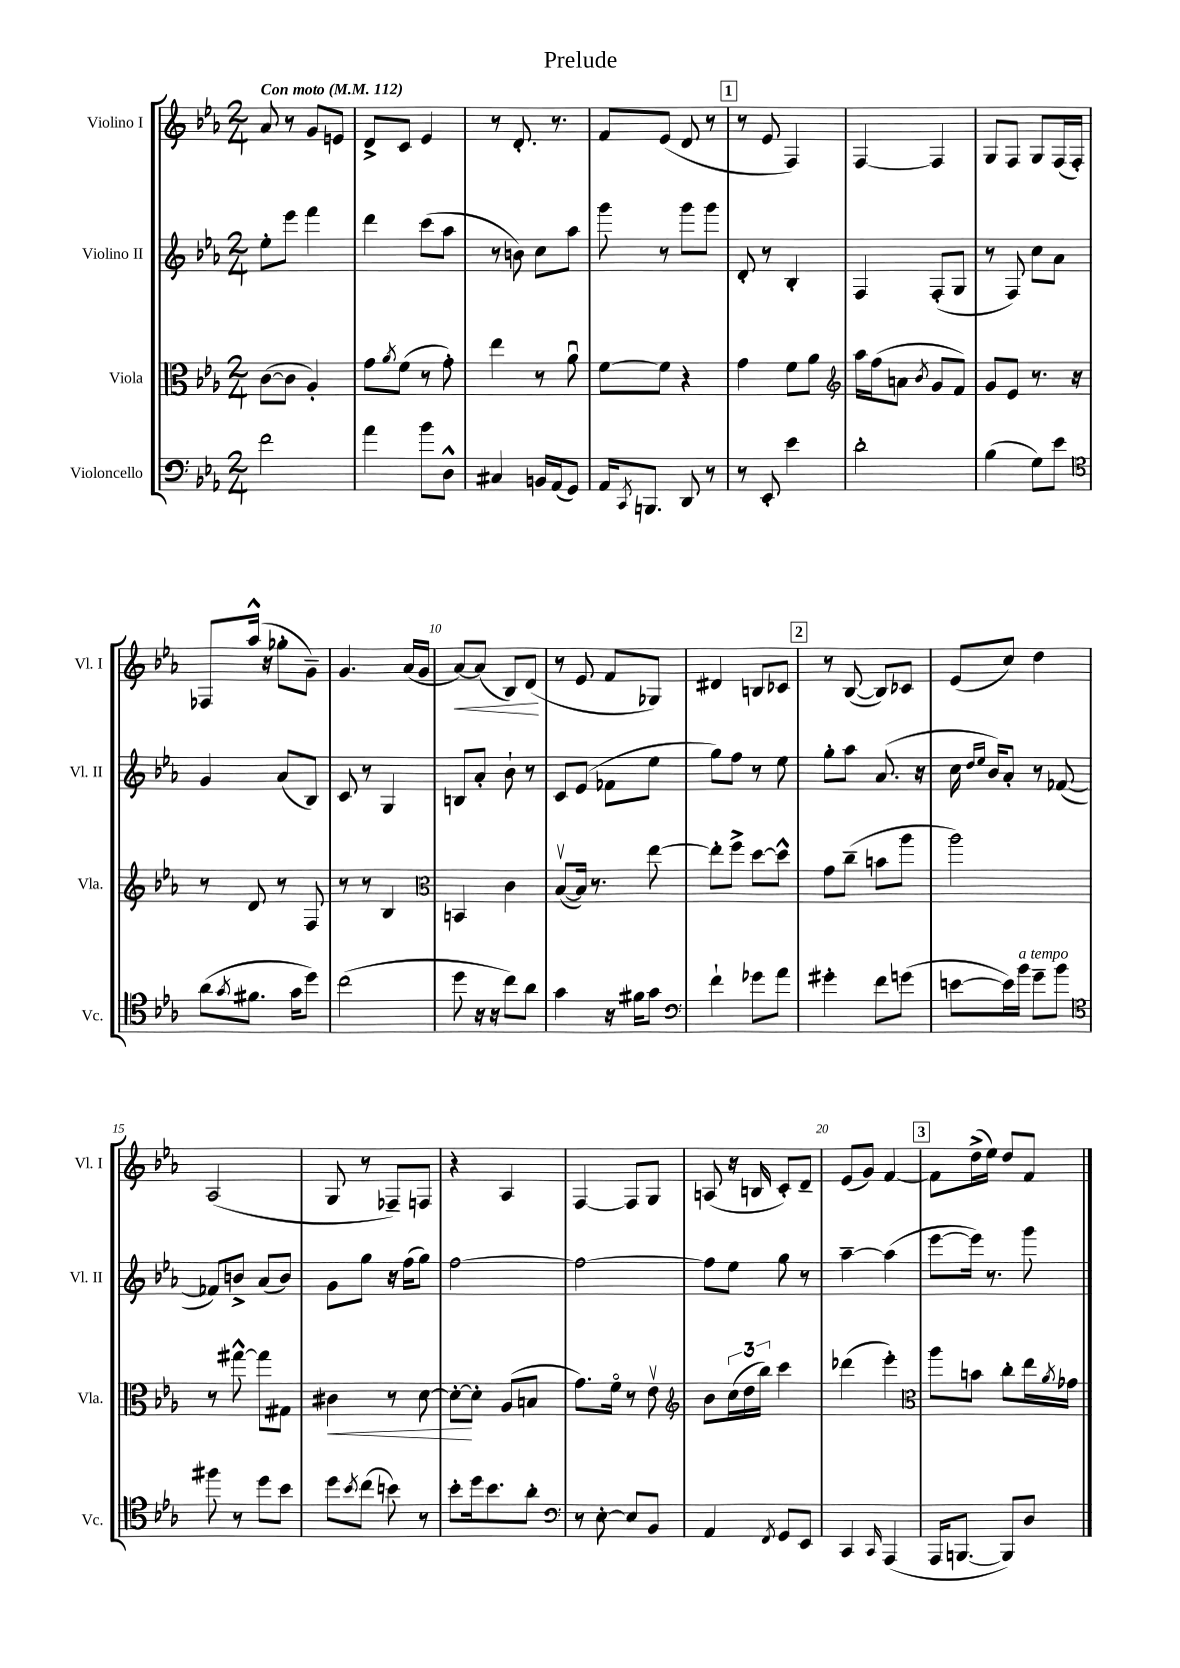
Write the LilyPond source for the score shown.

\header { title = "Prelude" }
<<
\new StaffGroup <<
\new Staff = "s0" \with { instrumentName = "Violino I" shortInstrumentName = "Vl. I" } {
    \clef treble \key ees \major \numericTimeSignature \time 2/4 \tempo "Con moto" 4 = 112
    aes'8 r8 g'8 e'8 |
    d'8-> c'8 ees'4 |
    r8 d'8.-. r8. |
    f'8 ees'8( d'8 r8 |
    \mark \markup { \box "1" } r8 ees'8 f4) |
    f4~ f4 |
    g8 f8 g8 f16( f16-.) |
    fes8 aes''16-^( r16 ges''8-. g'8--) |
    g'4. aes'16( g'16 |
    aes'8~\<) aes'8( bes8) d'8\!( |
    r8 ees'8 f'8 ges8) |
    dis'4 b8 ces'8 |
    \mark \markup { \box "2" } r8 bes8~( bes8) ces'8 |
    ees'8( c''8) d''4 |
    aes2( |
    g8 r8 fes8--) f8 |
    r4 aes4 |
    f4~ f8 g8 |
    a8( r16 b16 c'8-.) d'8-- |
    ees'8( g'8) f'4~ |
    \mark \markup { \box "3" } f'8 d''16->( ees''16) d''8 f'8 \bar "|." |
}
\new Staff = "s1" \with { instrumentName = "Violino II" shortInstrumentName = "Vl. II" } {
    \clef treble \key ees \major \numericTimeSignature \time 2/4
    ees''8-. ees'''8 f'''4 |
    d'''4 c'''8( aes''8 |
    r8 b'8) c''8 aes''8 |
    g'''8 r8 g'''8 g'''8 |
    \mark \markup { \box "1" } d'8-. r8 bes4-. |
    f4 f8-.( g8 |
    r8 f8) c''8 aes'8 |
    g'4 aes'8( bes8) |
    c'8 r8 g4 |
    b8 aes'8-. bes'8-! r8 |
    c'8 ees'8( fes'8 ees''8 |
    g''8) f''8 r8 ees''8 |
    \mark \markup { \box "2" } g''8-. aes''8 aes'8.( r16 |
    c''16 \grace { d''16 ees''16 } bes'16) aes'8-. r8 fes'8~( |
    fes'8) b'8-> aes'8( b'8) |
    g'8 g''8 r16 f''16( g''8) |
    f''2~ |
    f''2~ |
    f''8 ees''8 g''8 r8 |
    aes''4~-- aes''4( |
    \mark \markup { \box "3" } ees'''8~ ees'''16) r8. g'''8 \bar "|." |
}
\new Staff = "s2" \with { instrumentName = "Viola" shortInstrumentName = "Vla." } {
    \clef alto \key ees \major \numericTimeSignature \time 2/4
    c'8~( c'8 aes4-.) |
    g'8 \acciaccatura { aes'8 } f'8( r8 g'8-.) |
    ees''4 r8 aes'8\downbow |
    f'8~ f'8 r4 |
    \mark \markup { \box "1" } g'4 f'8 aes'8 |
    \clef treble aes''16 f''16( a'8 \acciaccatura { bes'8 } g'8 f'8) |
    g'8 ees'8 r8. r16 |
    r8 d'8 r8 f8 |
    r8 r8 bes4 |
    \clef alto b,4 c'4 |
    bes8~\upbow( bes16) r8. ees''8~ |
    ees''8-. f''8-> d''8~ d''8-^ |
    \mark \markup { \box "2" } g'8 c''8--( b'8 aes''8 |
    aes''2) |
    r8 gis''8~-^ gis''8 gis8 |
    cis'4\< r8 d'8~ |
    d'8~-.\! d'8-. aes8( b8 |
    g'8.) f'16\flageolet r8 ees'8\upbow |
    \clef treble bes'8 \tuplet 3/2 { c''16( d''16 bes''16) } c'''4 |
    des'''4( ees'''4-.) |
    \mark \markup { \box "3" } \clef alto aes''8 b'8 c''8-. ees''16 \acciaccatura { aes'8 } ges'16 \bar "|." |
}
\new Staff = "s3" \with { instrumentName = "Violoncello" shortInstrumentName = "Vc." } {
    \clef bass \key ees \major \numericTimeSignature \time 2/4
    f'2 |
    aes'4 bes'8 d8-^ |
    cis4 b,16 aes,16( g,8) |
    aes,16 \acciaccatura { c,8 } b,,8. d,8 r8 |
    \mark \markup { \box "1" } r8 ees,8-. ees'4 |
    d'2-. |
    bes4( g8) ees'8 |
    \clef tenor aes'8( \acciaccatura { g'8 } fis'8. g'16 d''8) |
    c''2( |
    d''8 r16 r16 c''8) aes'8 |
    g'4 r16 fis'16 g'8 |
    \clef bass f'4-! ges'8 aes'8 |
    \mark \markup { \box "2" } gis'4-. f'8 g'8( |
    e'8~ e'16) bes'16^\markup { \italic "a tempo" } g'8-- bes'8 |
    \clef tenor fis''8 r8 d''8 bes'8 |
    d''8 \acciaccatura { bes'8 } c''8( b'8) r8 |
    bes'8-. d''16 bes'8. aes'8-. |
    \clef bass r8 ees8~-. ees8 bes,8 |
    aes,4 \acciaccatura { f,8 } g,8 ees,8 |
    c,4 \grace { c,16 } aes,,4( |
    \mark \markup { \box "3" } aes,,16 b,,8.~ b,,8) d8 \bar "|." |
}
>>
>>
\layout { \context { \Score \override BarNumber.break-visibility = ##(#f #t #t) barNumberVisibility = #(every-nth-bar-number-visible 5) } }
